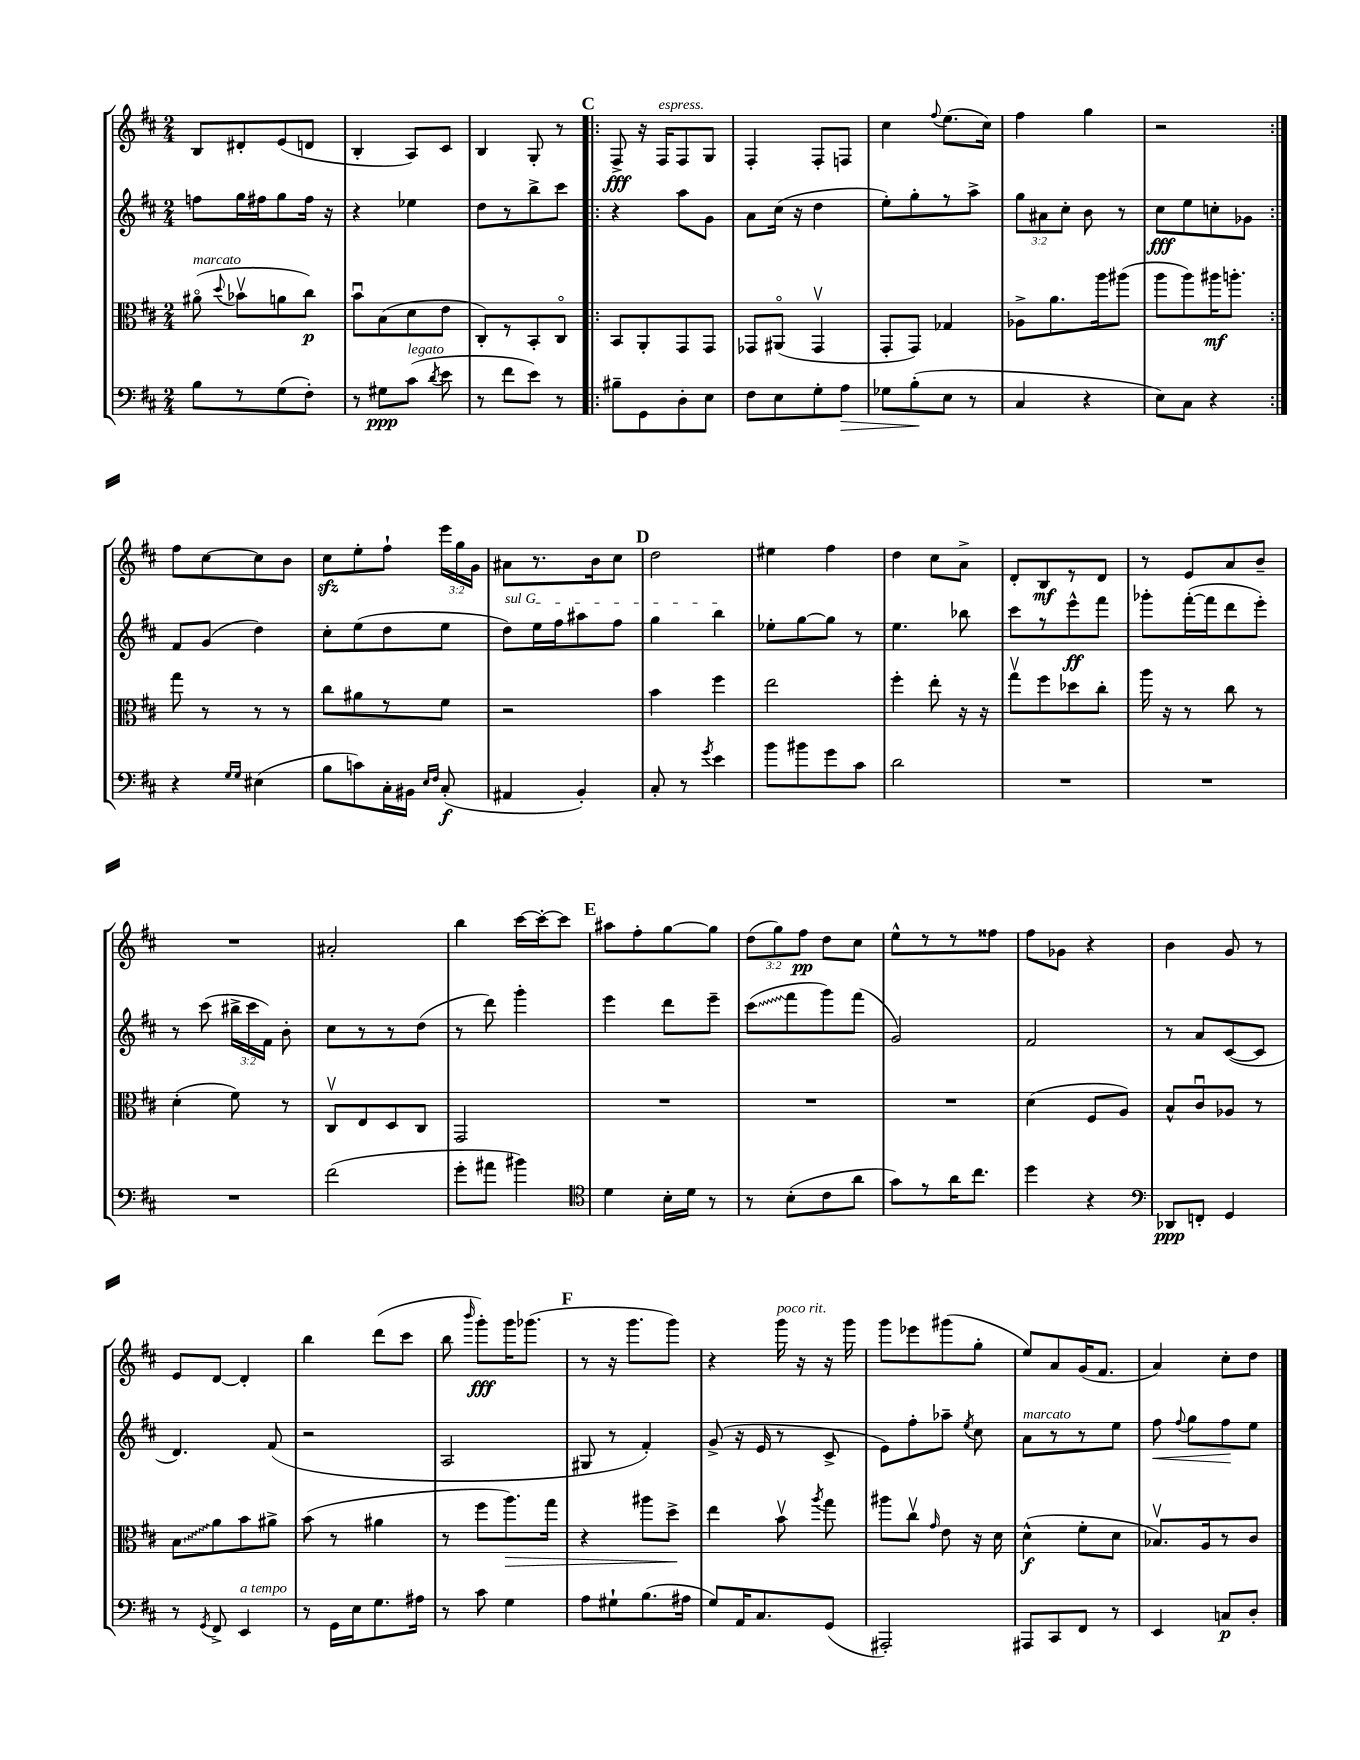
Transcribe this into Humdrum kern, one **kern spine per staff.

**kern	**kern	**kern	**kern
*staff4	*staff3	*staff2	*staff1
*clefF4	*clefC3	*clefG2	*clefG2
*k[f#c#]	*k[f#c#]	*k[f#c#]	*k[f#c#]
*M2/4	*M2/4	*M2/4	*M2/4
8B	(8a#o	8ff	8B
.	8qqdd	.	.
8r	8b-v	16gg	8d#'
.	.	16ff#	.
(8G	8a	8gg	(8e
8F#')	8cc#)	16ff#	8d
.	.	16r	.
=	=	=	=
8r	8bu	4r	4B'
8G#	(8B	.	.
(8c#	8d	4ee-	8A)
8qd	.	.	.
8e	8e	.	8c#
=	=	=	=
8r	8C#')	8dd	4B
8f#	8r	8r	.
8e)	8BB'	8bb^	8G'
8r	8C#o	8ccc#	8r
=!|:	=!|:	=!|:	=!|:
8B#~	8BB	4r	8F#^
8GG	8AA'	.	16r
.	.	.	16F#
8D'	8GG	8aa	8F#
8E	8GG	8g	8G
=	=	=	=
8F#	8GG-	8a	4F#'
8E	(8AA#o	(16cc#	.
.	.	16r	.
8G'	4GG-v	4dd	8F#'
8A	.	.	8F
=	=	=	=
8G-	8GG'	8ee')	4cc#
(8B'	8GG)	8gg'	.
.	.	.	8qqff#
8E	4G-	8r	(8.ee
8r	.	8aa^	.
.	.	.	16cc#)
=	=	=	=
4C#	8A-^	12gg	4ff#
.	.	12a#	.
.	8.a	.	.
.	.	12cc#'	.
4r	.	8b	4gg
.	16aa	.	.
.	(8aa#	8r	.
=	=	=	=
8E)	8aa	8cc#	2r
8C#	8aa)	8ee	.
4r	16aa#	8cc'	.
.	8.aa'	.	.
.	.	8g-	.
=:|!	=:|!	=:|!	=:|!
4r	8gg	8f#	8ff#
.	8r	(8g	[8cc#
16qqG	.	.	.
16qqG	.	.	.
(4E#	8r	4dd)	8cc#]
.	8r	.	8b
=	=	=	=
8B	8cc#	8cc#'	8cc#
8c)	8a#	(8ee	8ee'
16C#'	8r	8dd	8ff#`
16BB#	.	.	.
16qqE	.	.	.
16qqF#	.	.	.
(8C#'	8f#	8ee	24eee
.	.	.	24gg
.	.	.	24g
=	=	=	=
4AA#	2r	8dd)	8a#
.	.	16ee	8.r
.	.	16ff#	.
4BB')	.	8aa#	.
.	.	.	16b
.	.	8ff#	8cc#
=	=	=	=
8C#'	4b	4gg	2dd
8r	.	.	.
8qg	.	.	.
4e	4ff#	4bb	.
=	=	=	=
8b	2ee	8ee-'	4ee#
8b#	.	[8gg	.
8g	.	8gg]	4ff#
8c#	.	8r	.
=	=	=	=
2d	4ff#'	4.ee	4dd
.	8ee'	.	8cc#
.	16r	8bb-	8a^
.	16r	.	.
=	=	=	=
2r	8ggv	8ccc#	8d'
.	8ff#	8r	8B
.	8dd-	8eee^^	8r
.	8cc#'	8fff#	8d
=	=	=	=
2r	16aa	8ggg-'	8r
.	16r	.	.
.	8r	([16fff#'	8e
.	.	16fff#]	.
.	8cc#	8ddd	8a
.	8r	8eee')	8b~
=	=	=	=
2r	(4d'	8r	2r
.	.	(8ccc#	.
.	8f#)	24bb#^	.
.	.	24ccc#	.
.	.	24f#)	.
.	8r	8b'	.
=	=	=	=
(2f#	8C#v	8cc#	2a#'
.	8E	8r	.
.	8D	8r	.
.	8C#	(8dd	.
=	=	=	=
8g'	2GG	8r	4bb
8a#	.	8ddd)	.
4b#)	.	4ggg'	[16ccc#
.	.	.	16ccc#'_
.	.	.	8ccc#]
=	=	=	=
*clefC4	*	*	*
4d	2r	4eee	8aa#
.	.	.	8ff#'
16B'	.	8ddd	[8gg
16d	.	.	.
8r	.	8eee~	8gg]
=	=	=	=
8r	2r	(8ccc#	(12dd
.	.	.	12gg)
(8B'	.	8fff#	.
.	.	.	12ff#
8c#	.	8ggg)	8dd
8a	.	(8fff#	8cc#
=	=	=	=
8g)	2r	2g)	8ee^^
8r	.	.	8r
16a	.	.	8r
8.cc#	.	.	.
.	.	.	8ff##
=	=	=	=
4dd	(4d	2f#	8ff#
.	.	.	8g-
4r	8F#	.	4r
.	8A)	.	.
=	=	=	=
*clefF4	*	*	*
8DD-	8B^^	8r	4b
8FF'	8c#u	8a	.
4GG	8A-	([8c#	8g
.	8r	8c#]	8r
=	=	=	=
8r	8B	4.d)	8e
8qGG	.	.	.
8FF#^	8a	.	[8d
4EE	8b	.	4d']
.	8a#^	(8f#	.
=	=	=	=
8r	(8b	2r	4bb
16GG	8r	.	.
16E	.	.	.
8.G	4a#	.	(8ddd
.	.	.	8ccc#
16A#	.	.	.
=	=	=	=
8r	8r	2A	8bb
.	.	.	16qqbbb
8c#	8ff#	.	8ggg')
4G	8.aa)	.	16ggg
.	.	.	(8.ggg-
.	16gg	.	.
=	=	=	=
8A	4r	8G#	8r
8G#`	.	8r	16r
.	.	.	8.ggg
(8.B	8aa#	4f#')	.
.	8dd^	.	8ggg)
16A#	.	.	.
=	=	=	=
8G)	4ee	(8g^	4r
16AA	.	16r	.
8.C#	.	16e	.
.	8bv	8r	16ggg
.	.	.	16r
.	8qaa	.	.
(8GG	8gg	8c#^	16r
.	.	.	16ggg
=	=	=	=
2AAA#')	8aa#	8e)	8ggg
.	8cc#v	8ff#'	8eee-
.	16qqg	.	.
.	8e	8aa-~	(8ggg#
.	.	8qee	.
.	16r	8cc#	8gg'
.	16d	.	.
=	=	=	=
8AAA#	(4d^^	8a	8ee)
8CC#	.	8r	8a
8FF#	8f#'	8r	(16g
.	.	.	8.f#
8r	8d	8ee	.
=	=	=	=
4EE	8.B-v)	8ff#	4a)
.	.	8qqff#	.
.	.	8gg	.
.	16A	.	.
8C	8r	8ff#	8cc#'
8D'	8c#	8ee	8dd
==	==	==	==
*-	*-	*-	*-
